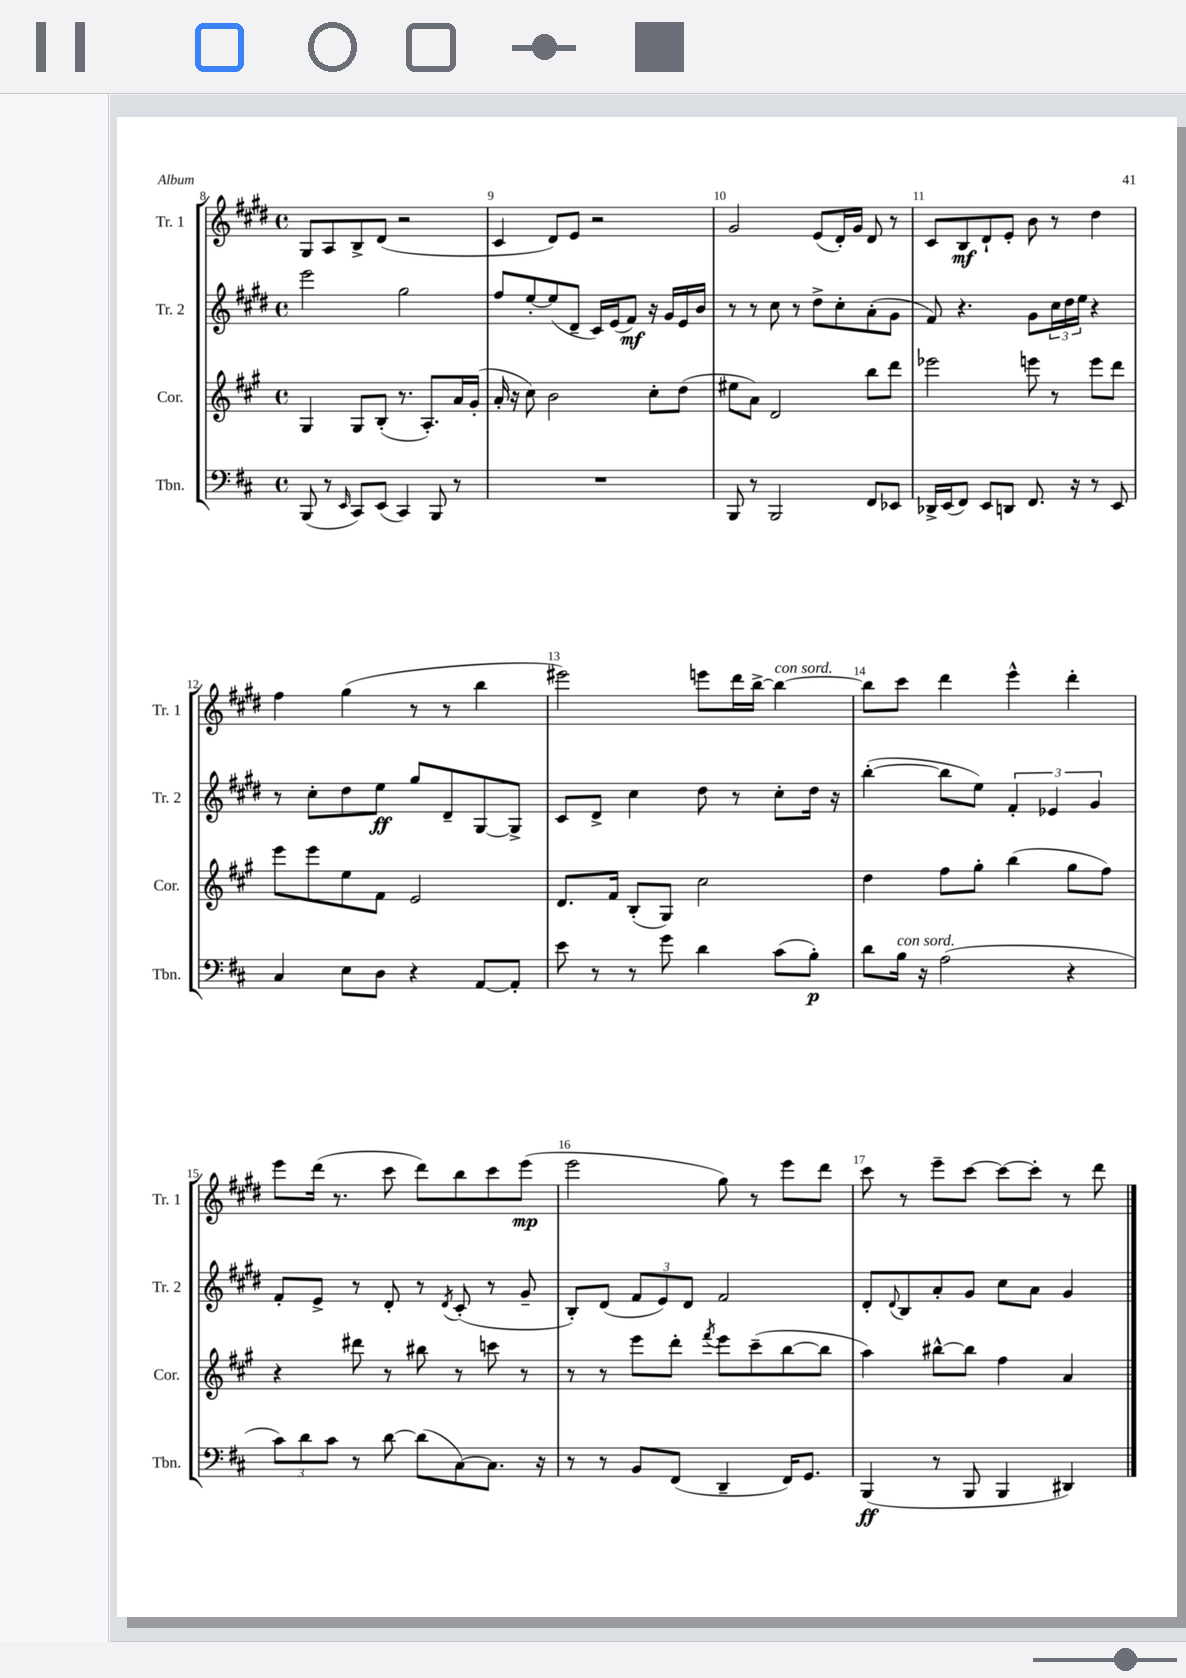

**kern	**dynam	**kern	**kern	**dynam	**kern	**dynam
*part4	*part4	*part3	*part2	*part2	*part1	*part1
*staff4	*staff4	*staff3	*staff2	*staff2	*staff1	*staff1
*I"Tbn.	*	*I"Cor.	*I"Tr. 2	*	*I"Tr. 1	*
*I'Tbn.	*	*I'Cor.	*I'Tr. 2	*	*I'Tr. 1	*
*clefF4	*	*clefG2	*clefG2	*	*clefG2	*
*k[f#c#]	*	*k[f#c#g#]	*k[f#c#g#d#]	*	*k[f#c#g#d#]	*
*M4/4	*	*M4/4	*M4/4	*	*M4/4	*
*met(c)	*	*met(c)	*met(c)	*	*met(c)	*
=8	=8	=8	=8	=8	=8	=8
(8BBB/	.	4G#/	2eee\	.	8G#/L	.
8r	.	.	.	.	8A/	.
16qqEE/	.	.	.	.	.	.
8CC#/L)	.	8G#/L	.	.	8B^/	.
(8EE/J	.	(8B'/J	.	.	(8d#/J	.
4CC#/)	.	8.r	2gg#\	.	2r	.
.	.	8.A'/L)	.	.	.	.
8BBB/	.	.	.	.	.	.
8r	.	16a/L	.	.	.	.
.	.	(16g#'/JJ	.	.	.	.
=9	=9	=9	=9	=9	=9	=9
1r	.	16a'/	8ff#/L	.	4c#/	.
.	.	16r	.	.	.	.
.	.	8cc#\)	[8ee'/	.	.	.
.	.	2b\	(8ee/]	.	8d#/L)	.
.	.	.	8d#~/J	.	8e/J	.
.	.	.	16c#/LL)	.	2r	.
.	.	.	(16e/J	.	.	.
.	.	.	8f#/J)	mf	.	.
.	.	8cc#'\L	16r	.	.	.
.	.	.	16g#/LL	.	.	.
.	.	(8dd\J	16e/	.	.	.
.	.	.	16b/JJ	.	.	.
=10	=10	=10	=10	=10	=10	=10
8BBB/	.	8ee#X\L	8r	.	2g#/	.
8r	.	8a\J)	8r	.	.	.
2BBB/	.	2d/	8cc#\	.	.	.
.	.	.	8r	.	.	.
.	.	.	8dd#^\L	.	(8e/L	.
.	.	.	8cc#'\	.	16d#'/L)	.
.	.	.	.	.	16g#/JJ	.
8FF#/L	.	8bb\L	(8a'\	.	8d#/	.
8EE-X/J	.	8ddd\J	8g#\J	.	8r	.
=11	=11	=11	=11	=11	=11	=11
16DD-X^/LL	.	2eee-X\	8f#/)	.	8c#/L	.
(16EE/J	.	.	.	.	.	.
8FF#/J)	.	.	4.r	.	8B/	mf
8EE/L	.	.	.	.	8d#`/	.
8DDn/J	.	.	.	.	8e'/J	.
8.FF#/	.	8eeen\	8g#\L	.	8b\	.
.	.	8r	24cc#\L	.	8r	.
.	.	.	24dd#\	.	.	.
16r	.	.	.	.	.	.
.	.	.	24ee\JJ	.	.	.
8r	.	8eee\L	4r	.	4dd#\	.
8EE/	.	8ddd\J	.	.	.	.
!!LO:LB:g=z
=12	=12	=12	=12	=12	=12	=12
4C#/	.	8eee\L	8r	.	4ff#\	.
.	.	8eee\	8cc#'\L	.	.	.
8E\L	.	8ee\	8dd#\	.	(4gg#\	.
8D\J	.	8f#\J	8ee\J	ff	.	.
4r	.	2e/	8gg#/L	.	8r	.
.	.	.	8d#~/	.	8r	.
[8AA/L	.	.	[8G#/	.	4bb\	.
8AA'/J]	.	.	8G#^/J]	.	.	.
=13	=13	=13	=13	=13	=13	=13
8e\	.	8.d/L	8c#/L	.	2eee#X\)	.
8r	.	.	8d#^/J	.	.	.
.	.	16f#/Jk	.	.	.	.
8r	.	(8B'/L	4cc#\	.	.	.
8g\	.	8G#/J)	.	.	.	.
4d\	.	2cc#\	8dd#\	.	8eeen\L	.
.	.	.	8r	.	16ddd#\L	.
.	.	.	.	.	[16bb^\JJ	.
!	!	!	!	!	!LO:TX:a:i:t=con sord.	!
(8c#\L	.	.	8cc#'\L	.	4bb\_	.
8B'\J)	p	.	16dd#\Jk	.	.	.
.	.	.	16r	.	.	.
=14	=14	=14	=14	=14	=14	=14
8d\L	.	4dd\	([4bb'\	.	8bb\L]	.
!LO:TX:a:i:t=con sord.	!	!	!	!	!	!
16B\Jk	.	.	.	.	8ccc#\J	.
16r	.	.	.	.	.	.
(2A\	.	8ff#\L	8bb\L]	.	4ddd#\	.
.	.	8gg#'\J	8ee\J)	.	.	.
.	.	(4bb\	6f#'/	.	4eee^^\	.
.	.	.	6e-X/	.	.	.
4r	.	8gg#\L	.	.	4ddd#'\	.
.	.	.	6g#/	.	.	.
.	.	8ff#\J)	.	.	.	.
!!LO:LB:g=z
=15	=15	=15	=15	=15	=15	=15
12c#\L)	.	4r	8f#'/L	.	8eee\L	.
12d\	.	.	.	.	.	.
.	.	.	8e^/J	.	(16ddd#\Jk	.
12c#\J	.	.	.	.	.	.
.	.	.	.	.	8.r	.
8r	.	8ddd#X\	8r	.	.	.
[8d\	.	8r	8d#'/	.	8ccc#\	.
(8d\L]	.	8bb#X\	8r	.	8ddd#\L)	.
.	.	.	8qd#/	.	.	.
[8C#\)	.	8r	(8c#'/	.	8bb\	.
8.C#\J]	.	8cccn\	8r	.	8ccc#\	.
.	.	8r	8g#~/	.	(8eee\J	mp
16r	.	.	.	.	.	.
=16	=16	=16	=16	=16	=16	=16
8r	.	8r	8B'/L)	.	2eee\	.
8r	.	8r	(8d#/J	.	.	.
8BB/L	.	8eee\L	12f#/L	.	.	.
.	.	.	12e/)	.	.	.
(8FF#/J	.	8ddd'\J	.	.	.	.
.	.	.	12d#/J	.	.	.
.	.	8qfff#/	.	.	.	.
4DD~/	.	8eee\L	2f#/	.	8gg#\)	.
.	.	(8ccc#~\	.	.	8r	.
16FF#/KL)	.	[8bb\	.	.	8eee\L	.
8.GG/J	.	.	.	.	.	.
.	.	8bb\J]	.	.	8ddd#\J	.
=17	=17	=17	=17	=17	=17	=17
(4BBB/	ff	4aa\)	8d#'/L	.	8ccc#\	.
.	.	.	8qqd#/	.	.	.
.	.	.	8B/	.	8r	.
8r	.	[8bb#X^^\L	8a'/	.	8eee~\L	.
8BBB/	.	8bb#\J]	8g#/J	.	[8ccc#\J	.
4BBB/	.	4ff#\	8cc#\L	.	8ccc#\L_	.
.	.	.	8a\J	.	8ccc#'\J]	.
4DD#X/)	.	4a/	4g#/	.	8r	.
.	.	.	.	.	8ddd#\	.
==	==	==	==	==	==	==
*-	*-	*-	*-	*-	*-	*-
